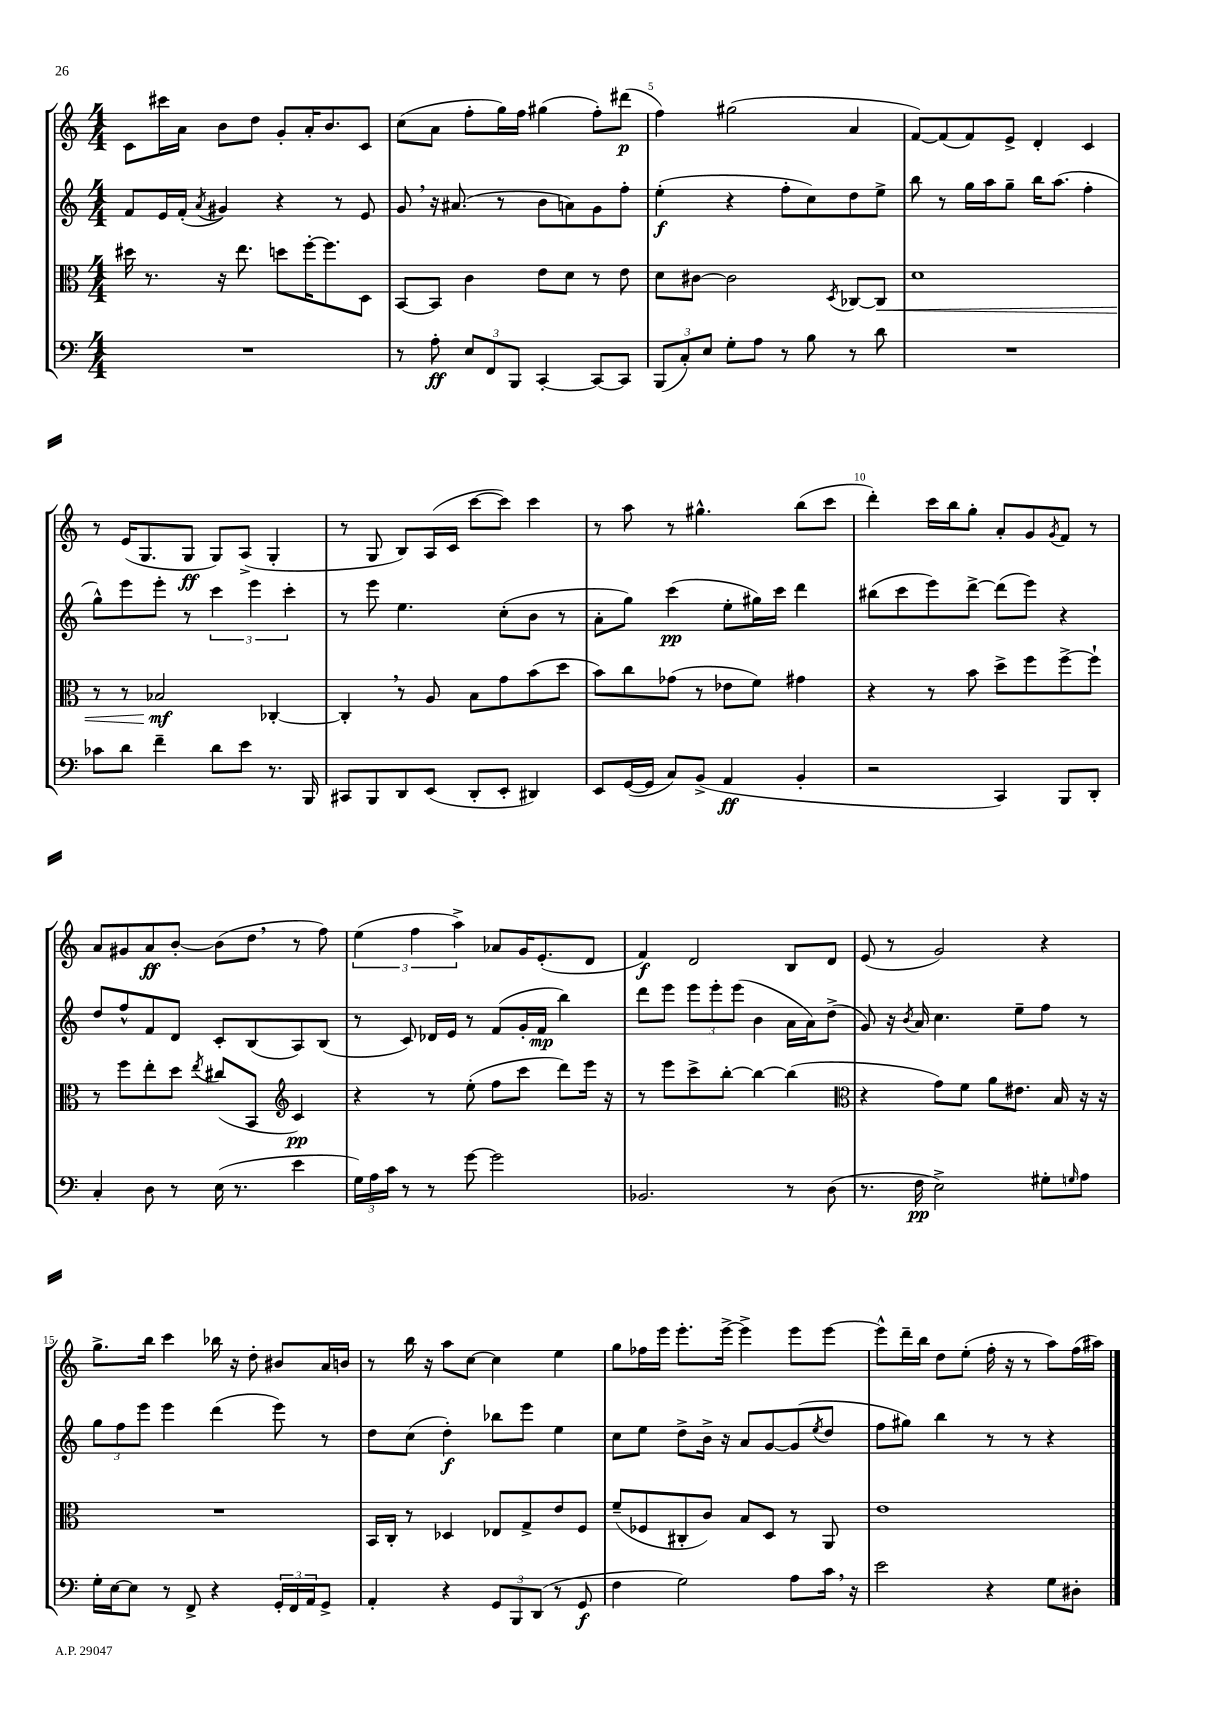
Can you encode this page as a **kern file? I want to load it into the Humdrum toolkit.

**kern	**kern	**kern	**kern
*staff4	*staff3	*staff2	*staff1
*clefF4	*clefC3	*clefG2	*clefG2
*k[]	*k[]	*k[]	*k[]
*M4/4	*M4/4	*M4/4	*M4/4
1r	16dd#\	8f/L	8c\L
.	8.r	.	.
.	.	16e/L	16ccc#\L
.	.	(16f'/JJ	16a\JJ
.	.	8qa/	.
.	16r	4g#/)	8b\L
.	8.ee\	.	.
.	.	.	8dd\J
.	8dd\L	4r	8g'/L
.	[16ff'\K	.	16a'/K
.	8.ff\]	.	8.b/
.	.	8r	.
.	8D\J	8e/	8c/J
=	=	=	=
8r	[8BB/L	8g/	(8cc\L
8A'\	8BB/]J	16r	8a\J
.	.	(8.a#/	.
12E/L	4c\	.	8ff'\L
12FF/	.	.	.
.	.	8r	16gg\L)
12BBB/J	.	.	.
.	.	.	16ff\JJ
[4CC'/	8e\L	8b\L	(4gg#\
.	8d\J	8a\)	.
8CC/_L	8r	8g\	8ff'\L)
8CC/]J	8e\	8ff'\J	(8ddd#\J
=	=	=	=
(12BBB/L	8d\L	(4ee'\	4ff\)
12C'/)	.	.	.
.	[8c#\J	.	.
12E/J	.	.	.
8G'\L	2c#\]	4r	(2gg#\
8A\J	.	.	.
8r	.	8ff'\L	.
8B\	.	8cc\)	.
.	8qD/	.	.
8r	[8C-/L	8dd\	4a/
8d\	8C-/]J	8ee^\J	.
=	=	=	=
1r	1d	8bb\	[8f/L)
.	.	8r	(8f/]
.	.	16gg\LL	8f/)
.	.	16aa\J	.
.	.	8gg~\J	8e^/J
.	.	16bb\LK	4d'/
.	.	(8.aa\J	.
.	.	4ff'\	4c/
=	=	=	=
8c-\L	8r	8gg^^\L)	8r
8d\J	8r	8eee\	(16e/LK
.	.	.	8.G/
4f~\	2B-/	8eee'\J	.
.	.	8r	8G/J
8d\L	.	6ccc\	8G/L)
8e\J	.	.	(8A^/J
.	.	6eee\	.
8.r	[4C-'/	.	4G'/
.	.	6ccc'\	.
16BBB/	.	.	.
=	=	=	=
8CC#/L	4C-'/]	8r	8r
8BBB/	.	8eee\	8G/
8DD/	8r	4.ee\	8B/L)
(8EE/J	8A/	.	(16A/L
.	.	.	16c/JJ
8DD'/L	8B\L	.	[8ccc\L
8EE'/J	8g\	(8cc'\L	8ccc\]J)
4DD#/)	(8b\	8b\J	4ccc\
.	8dd\J	8r	.
=	=	=	=
8EE/L	8b\L)	8a'\L	8r
([16GG/L	8cc\	8gg\J)	8aa\
16GG/]JJ	.	.	.
8C/L)	(8g-\J	(4ccc\	8r
(8BB^/J	8r	.	4.gg#^^\
4AA/	8e-\L	8ee'\L	.
.	8f\J)	16gg#\L)	.
.	.	16ccc\JJ	.
4BB'/	4g#\	4ddd\	(8bb\L
.	.	.	8ccc\J
=	=	=	=
2r	4r	(8bb#\L	4ddd'\)
.	.	8ccc\	.
.	8r	8eee\)	16ccc\LL
.	.	.	16bb\J
.	8b\	[8ddd^\J	8gg'\J
4CC/)	8dd^\L	(8ddd\]L	8a'/L
.	8ff\	8eee\J)	8g/
.	.	.	8qg/
8BBB/L	[8ff^\	4r	8f/J
8DD'/J	8ff`\]J	.	8r
=	=	=	=
4C'/	8r	8dd/L	8a/L
.	8ff\L	8ff^^/	8g#/
8D\	8ee'\	8f/	8a/
8r	8dd\J	8d/J	[8b'/J
.	8qee/	.	.
(16E\	(8cc#/L	8c'/L	(8b\]L
8.r	.	.	.
.	8BB/J	(8B/	8dd\J
*	*clefG2	*	*
4e\	4c/)	8A/)	8r
.	.	(8B/J	8ff\)
=	=	=	=
24G\LL)	4r	8r	(6ee\
24A\	.	.	.
24c\JJ	.	.	.
8r	.	8c/)	.
.	.	.	6ff\
8r	8r	16d-/LL	.
.	.	16e/JJ	.
.	.	.	6aa^\)
[8g\	(8ee'\	8r	.
2g\]	8ff\L	(8f/L	8a-/L
.	8ccc\J	16g'/L	16g/K
.	.	16f/JJ	(8.e'/
.	8ddd\L)	4bb\)	.
.	16eee\Jk	.	8d/J
.	16r	.	.
=	=	=	=
2.BB-/	8r	8ddd\L	4f/)
.	8eee\L	8eee\J	.
.	8ccc^\	12eee\L	2d/
.	.	12eee'\	.
.	[8bb'\J	.	.
.	.	(12eee\J	.
.	4bb\_	4b\	.
8r	(4bb\]	16a\LL	8B/L
.	.	16a\J)	.
(8D\	.	(8dd^\J	8d/J
=	=	=	=
*	*clefC3	*	*
8.r	4r	8g/)	(8e/
.	.	16r	8r
.	.	8qb/	.
16F\	.	16a/	.
2E^\)	8g\L)	4.cc\	2g/)
.	8f\J	.	.
.	8a\L	.	.
.	8.e#\J	8ee~\L	.
8G#'\L	.	8ff\J	4r
.	16B/	.	.
16qqG/	.	.	.
8A\J	16r	8r	.
.	16r	.	.
=	=	=	=
16G'\LL	1r	12gg\L	8.gg^\L
[16E\J	.	.	.
.	.	12ff\	.
8E\]J	.	.	.
.	.	12eee\J	.
.	.	.	16bb\Jk
8r	.	4eee\	4ccc\
8FF^/	.	.	.
4r	.	(4ddd\	16bb-\
.	.	.	16r
.	.	.	8dd'\
24GG'/LL	.	8eee\)	8b#/L
24FF/	.	.	.
24AA/J	.	.	.
8GG^/J	.	8r	16a/L
.	.	.	16b/JJ
=	=	=	=
4AA'/	16BB/LL	8dd\L	8r
.	16C'/JJ	.	.
.	8r	(8cc\J	16bb\
.	.	.	16r
4r	4D-/	4dd'\)	8aa\L
.	.	.	[8cc\J
12GG/L	8E-/L	8bb-\L	4cc\]
12BBB/	.	.	.
.	8G^/	8eee\J	.
(12DD/J	.	.	.
8r	8e/	4ee\	4ee\
8GG/	8F/J	.	.
=	=	=	=
4F\	(8f~/L	8cc\L	8gg\L
.	8F-/	8ee\J	16ff-\L
.	.	.	16eee\JJ
2G\)	8C#'/	8dd^\L	8.eee'\L
.	8c/J)	16b^\Jk	.
.	.	16r	[16eee^\Jk
.	8B/L	8a/L	4eee^\]
.	8D/J	[8g/	.
8A\L	8r	(8g/]	8eee\L
.	.	8qee/	.
16c\Jk	8AA/	8dd/J	[8eee\J
16r	.	.	.
=	=	=	=
2e\	1e	8ff\L	8eee^^\]L
.	.	8gg#\J)	16ddd~\L
.	.	.	16bb\JJ
.	.	4bb\	8dd\L
.	.	.	(8ee'\J
4r	.	8r	16ff'\
.	.	.	16r
.	.	8r	8r
8G\L	.	4r	8aa\L)
8D#'\J	.	.	(16ff\L
.	.	.	16aa#\JJ)
==	==	==	==
*-	*-	*-	*-
